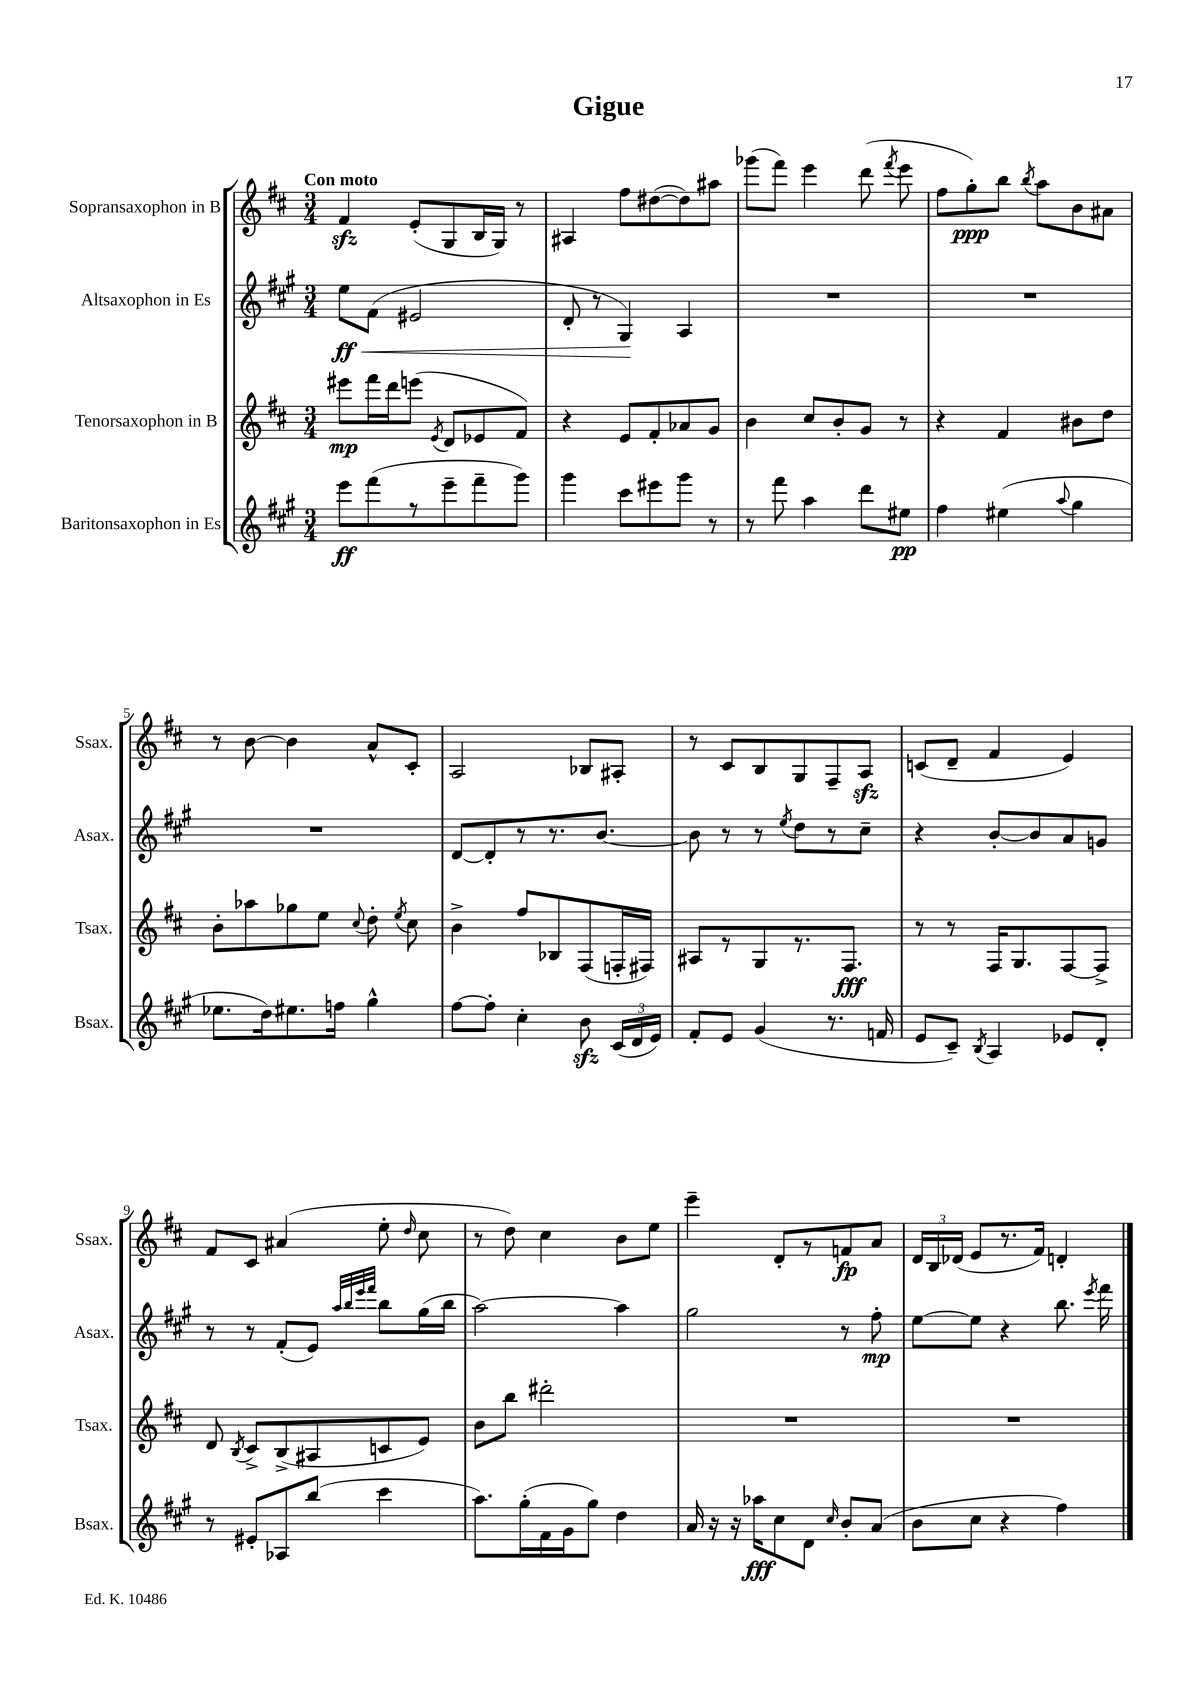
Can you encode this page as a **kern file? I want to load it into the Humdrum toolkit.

**kern	**dynam	**kern	**dynam	**kern	**dynam	**kern	**dynam
*part4	*part4	*part3	*part3	*part2	*part2	*part1	*part1
*staff4	*staff4	*staff3	*staff3	*staff2	*staff2	*staff1	*staff1
*I"Baritonsaxophon in Es	*	*I"Tenorsaxophon in B	*	*I"Altsaxophon in Es	*	*I"Sopransaxophon in B	*
*I'Bsax.	*	*I'Tsax.	*	*I'Asax.	*	*I'Ssax.	*
*clefG2	*	*clefG2	*	*clefG2	*	*clefG2	*
*k[f#c#g#]	*	*k[f#c#]	*	*k[f#c#g#]	*	*k[f#c#]	*
*M3/4	*	*M3/4	*	*M3/4	*	*M3/4	*
=1	=1	=1	=1	=1	=1	=1	=1
!	!	!	!	!	!	!LO:TX:a:B:t=Con moto	!
!	!	!	!	!	!LO:HP:b	!	!
8eee\L	ff	8eee#X\L	mp	8ee\L	< ff	4f#zz/	.
(8fff#\	.	16fff#\L	.	(8f#\J	.	.	.
.	.	16ddd\J	.	.	.	.	.
8r	.	(8eeen\J	.	2e#X/	.	(8e'/L	.
.	.	8qe/	.	.	.	.	.
8eee~\	.	8d/L	.	.	.	8G/	.
8fff#~\	.	8e-X/	.	.	.	16B/L	.
.	.	.	.	.	.	16G/JJ)	.
8ggg#\J)	.	8f#/J)	.	.	.	8r	.
=2	=2	=2	=2	=2	=2	=2	=2
4ggg#\	.	4r	.	8d'/	.	4A#X/	.
.	.	.	.	8r	.	.	.
8ccc#\L	.	8e/L	.	4G#/)	.	8ff#\L	.
8eee#X\	.	8f#'/	.	.	.	([8dd#X\	.
8ggg#\J	.	8a-X/	.	4A/	[	8dd#\])	.
8r	.	8g/J	.	.	.	8aa#X\J	.
=3	=3	=3	=3	=3	=3	=3	=3
8r	.	4b\	.	2.r	.	(8ggg-X\L	.
8fff#\	.	.	.	.	.	8fff#\J)	.
4aa\	.	8cc#/L	.	.	.	4eee\	.
.	.	8b'/	.	.	.	.	.
8ddd\L	.	8g/J	.	.	.	(8ddd\	.
.	.	.	.	.	.	8qfff#/	.
8ee#X\J	pp	8r	.	.	.	8eee\	.
=4	=4	=4	=4	=4	=4	=4	=4
4ff#\	.	4r	.	2.r	.	8ff#\L	.
.	.	.	.	.	.	8gg'\)	ppp
(4ee#X\	.	4f#/	.	.	.	8bb\J	.
.	.	.	.	.	.	8qbb/	.
.	.	.	.	.	.	8aa\L	.
8qqaa/	.	.	.	.	.	.	.
4gg#\	.	8b#X\L	.	.	.	8b\	.
.	.	8dd\J	.	.	.	8a#X\J	.
!!LO:LB:g=z
=5	=5	=5	=5	=5	=5	=5	=5
8.ee-X\L	.	8b'\L	.	2.r	.	8r	.
.	.	8aa-X\	.	.	.	[8b\	.
16dd\k)	.	.	.	.	.	.	.
8.ee#X\	.	8gg-X\	.	.	.	4b\]	.
.	.	8ee\J	.	.	.	.	.
16ffn\Jk	.	.	.	.	.	.	.
.	.	8qqcc#/	.	.	.	.	.
4gg#^^\	.	8dd'\	.	.	.	8a^^/L	.
.	.	8qee/	.	.	.	.	.
.	.	8cc#\	.	.	.	8c#'/J	.
=6	=6	=6	=6	=6	=6	=6	=6
[8ff#\L	.	4b^\	.	[8d/L	.	2A/	.
8ff#'\J]	.	.	.	8d'/]	.	.	.
4cc#'\	.	8ff#/L	.	8r	.	.	.
.	.	8B-X/	.	8.r	.	.	.
8bzz\	.	(8F#/	.	.	.	8B-X/L	.
.	.	.	.	[8.b/J	.	.	.
(24c#/LL	.	16Fn'/L	.	.	.	8A#X'/J	.
24d/	.	.	.	.	.	.	.
.	.	16F#X/JJ)	.	.	.	.	.
24e/JJ)	.	.	.	.	.	.	.
=7	=7	=7	=7	=7	=7	=7	=7
8f#'/L	.	8A#X/L	.	8b\]	.	8r	.
8e/J	.	8r	.	8r	.	8c#/L	.
(4g#/	.	8G/	.	8r	.	8B/	.
.	.	.	.	8qee/	.	.	.
.	.	8.r	.	8dd\L	.	8G/	.
8.r	.	.	.	8r	.	8F#~/	.
.	.	8.F#/J	fff	.	.	.	.
.	.	.	.	8cc#~\J	.	8Azz/J	.
16fn/	.	.	.	.	.	.	.
=8	=8	=8	=8	=8	=8	=8	=8
8e/L	.	8r	.	4r	.	(8cn/L	.
8c#~/J)	.	8r	.	.	.	8d~/J	.
8qB/	.	.	.	.	.	.	.
4A/	.	16F#/KL	.	[8b'/L	.	4f#/	.
.	.	8.G/	.	.	.	.	.
.	.	.	.	8b/]	.	.	.
8e-X/L	.	[8F#/	.	8a/	.	4e/)	.
8d'/J	.	8F#^/J]	.	8gn/J	.	.	.
!!LO:LB:g=z
=9	=9	=9	=9	=9	=9	=9	=9
8r	.	8d/	.	8r	.	8f#/L	.
.	.	8qB/	.	.	.	.	.
8e#X'/L	.	8c#^/L	.	8r	.	8c#/J	.
8A-X/	.	(8B^/	.	(8f#'/L	.	(4a#X/	.
(8bb/J	.	8A#X/	.	8e/J)	.	.	.
.	.	.	.	32qqaa/LLL	.	.	.
.	.	.	.	32qqbb/	.	.	.
.	.	.	.	32qqeee/	.	.	.
.	.	.	.	32qqfff#/JJJ	.	.	.
4ccc#\	.	8cn/	.	8bb\L	.	8ee'\	.
.	.	.	.	.	.	16qqdd/	.
.	.	8e/J)	.	(16gg#\L	.	8cc#\	.
.	.	.	.	16bb\JJ	.	.	.
=10	=10	=10	=10	=10	=10	=10	=10
8.aa\L)	.	8b\L	.	[2aa\)	.	8r	.
.	.	8bb\J	.	.	.	8dd\)	.
(16gg#'\L	.	.	.	.	.	.	.
16f#\	.	2ddd#X'\	.	.	.	4cc#\	.
16g#\J	.	.	.	.	.	.	.
8gg#\J)	.	.	.	.	.	.	.
4dd\	.	.	.	4aa\]	.	8b\L	.
.	.	.	.	.	.	8ee\J	.
=11	=11	=11	=11	=11	=11	=11	=11
16a/	.	2.r	.	2gg#\	.	4eee~\	.
16r	.	.	.	.	.	.	.
16r	.	.	.	.	.	.	.
16aa-X\KL	fff	.	.	.	.	.	.
8cc#\	.	.	.	.	.	8d'/L	.
8d\J	.	.	.	.	.	8r	.
16qqcc#/	.	.	.	.	.	.	.
8b'/L	.	.	.	8r	.	8fn/	fp
(8a/J	.	.	.	8ff#'\	mp	8a/J	.
=12	=12	=12	=12	=12	=12	=12	=12
8b\L	.	2.r	.	[8ee\L	.	24d/LL	.
.	.	.	.	.	.	24B/	.
.	.	.	.	.	.	(24d-X/JJ	.
8cc#\J	.	.	.	8ee\J]	.	8e/L	.
4r	.	.	.	4r	.	8.r	.
.	.	.	.	.	.	16f#/Jk)	.
4ff#\)	.	.	.	8.bb\	.	4dn'/	.
.	.	.	.	8qeee/	.	.	.
.	.	.	.	16fff#\	.	.	.
==	==	==	==	==	==	==	==
*-	*-	*-	*-	*-	*-	*-	*-
